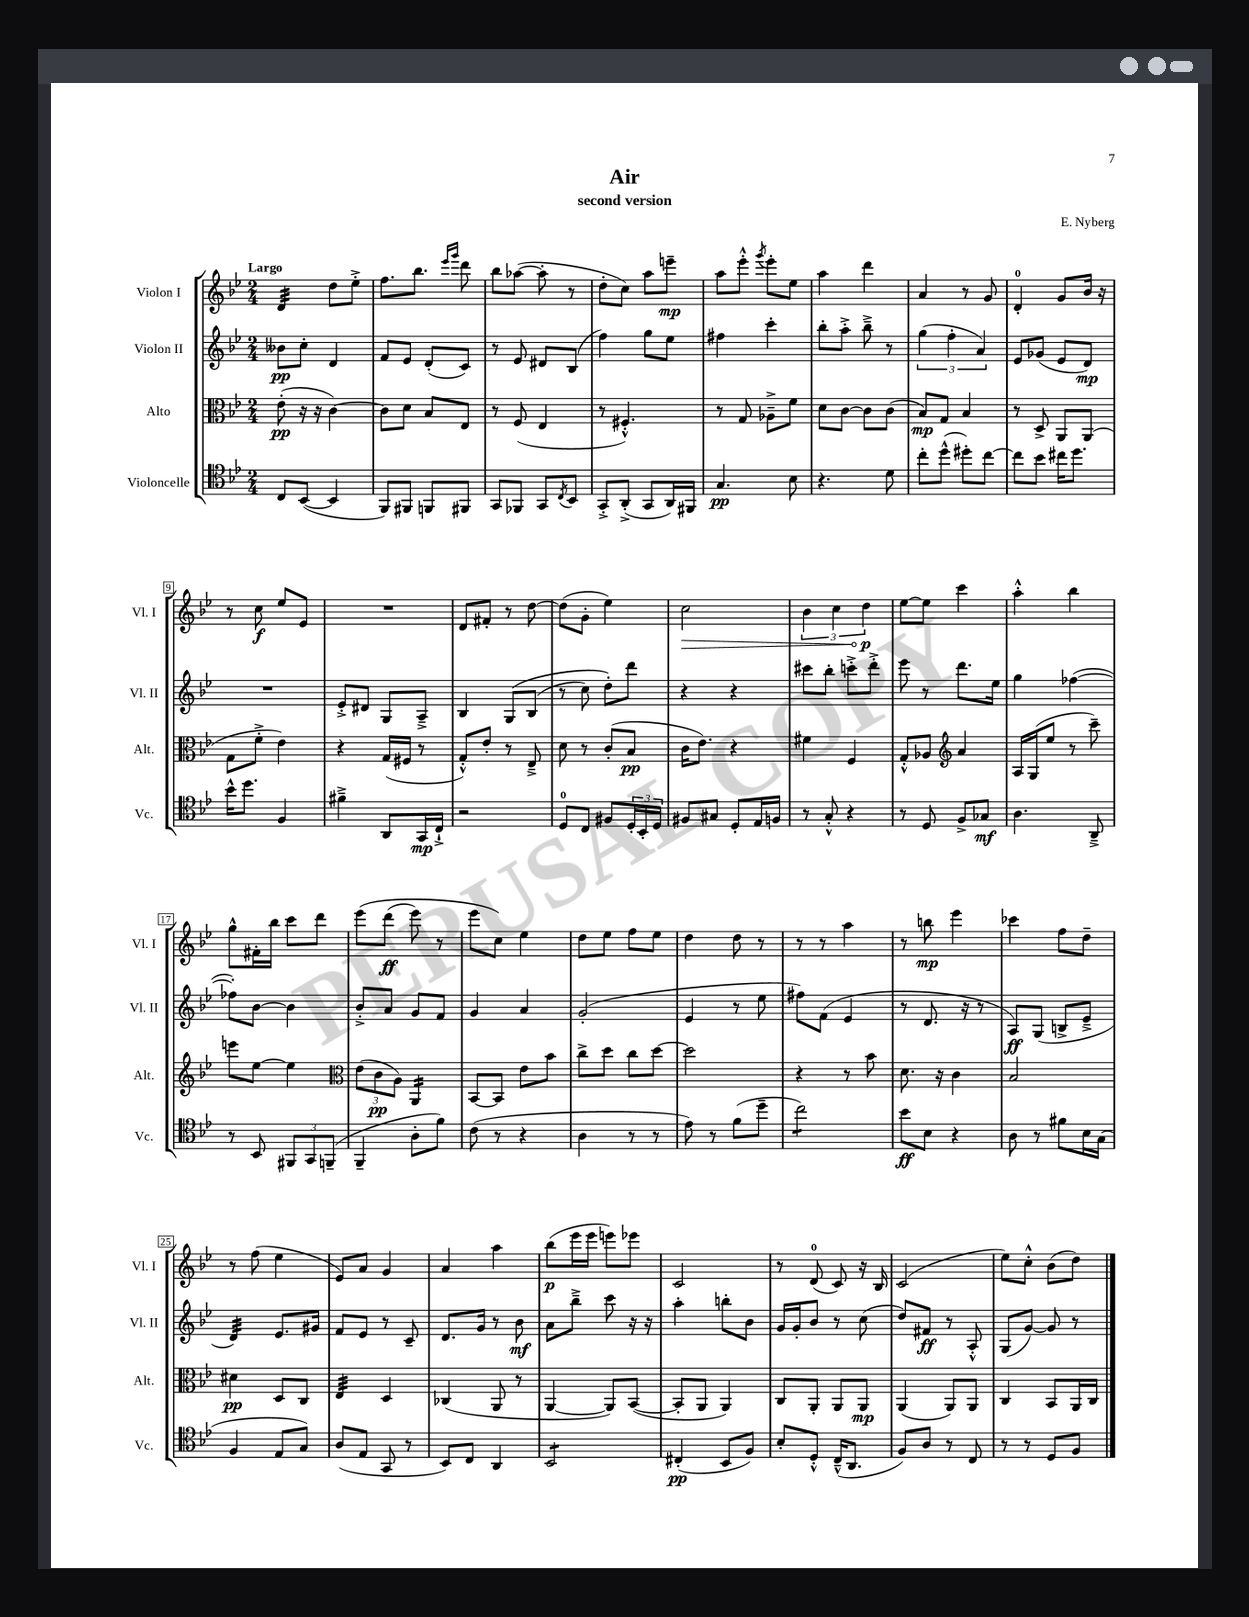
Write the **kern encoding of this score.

**kern	**kern	**kern	**kern
*staff4	*staff3	*staff2	*staff1
*clefC4	*clefC3	*clefG2	*clefG2
*k[b-e-]	*k[b-e-]	*k[b-e-]	*k[b-e-]
*M2/4	*M2/4	*M2/4	*M2/4
8C	(8e-'	8b--	4d
([8BB-	16r	8cc'	.
.	16r	.	.
4BB-]	[4c)	4d	8dd
.	.	.	8ee-'^
=	=	=	=
8FF)	8c]	8f	8.ff
8FF#	8d	8e-	.
.	.	.	8.bb-
8FF	8B-	(8d'	.
.	.	.	16qqeee-
.	.	.	16qqggg
8FF#	8E-	8c)	8ddd
=	=	=	=
8GG	8r	8r	8bb-
8FF-	(8F	8e-	([8aa-
8GG	4E-	8d#	8aa-']
8qC	.	.	.
8BB-	.	(8B-	8r
=	=	=	=
8GG'^	8r	4ff)	8dd'
(8AA'^	4.F#'^^)	.	8cc)
8GG	.	8gg	8aa
16AA)	.	8ee-	8eee~
16FF#	.	.	.
=	=	=	=
4.G	8r	4ff#	8aa
.	8G	.	8eee-'^^
.	.	.	8qggg
.	8A-~^	4ccc'	8eee-'
8B-	8f	.	8ee-
=	=	=	=
4.r	8d	8bb-'	4aa
.	[8c	8aa'^	.
.	8c]	8bb-~^	4ddd
8d	(8c	8r	.
=	=	=	=
8cc'	8B-)	(6gg	4a
(8dd^^	8G	.	.
.	.	6ff'	.
8dd#')	4B-	.	8r
.	.	6a)	.
[8cc	.	.	8g
=	=	=	=
8cc]	8r	8e-	4d'
8b-	8D^	(8g-	.
16cc#	8AA	8e-	8g
8.dd	.	.	.
.	(8AA	8d)	16b-
.	.	.	16r
=	=	=	=
16b-^^	8G	2r	8r
8.dd	.	.	.
.	8f'^	.	8cc
4F	4e-)	.	8ee-
.	.	.	8e-
=	=	=	=
4f#~^	4r	8e-'^	2r
.	.	8d#	.
8AA	(16G	8G	.
.	16F#	.	.
16GG	8r	8A~^	.
16C`^	.	.	.
=	=	=	=
2r	8G'^^)	4B-	8d
.	8e-'	.	8f#'
.	8r	&(8G	8r
.	8E-~^	(8B-	[8dd
=	=	=	=
8D	8d	8r	(8dd]
8C	8r	8cc)	8g'
8F#	(8c'	8dd'&)	4ee-)
24D'	8B-	8ddd	.
24BB-'	.	.	.
24D	.	.	.
=	=	=	=
8F#	16c	4r	2cc
.	8.e-)	.	.
8G#	.	.	.
8D'	4r	4r	.
16E-	.	.	.
16F	.	.	.
=	=	=	=
8r	4f#	8ccc#	6b-
8G'^^	.	8bb-'	.
.	.	.	6cc
4r	4F	8ccc'^	.
.	.	.	6dd
.	.	8ddd'^	.
=	=	=	=
8r	8G'^^	8eee-	[8ee-
8D	8A-	8r	8ee-]
*	*clefG2	*	*
8F^	4a	8.ddd	4ccc
8G-	.	.	.
.	.	16ee-	.
=	=	=	=
4.A	16A	4gg	4aa'^^
.	(16G	.	.
.	8ee-	.	.
.	8r	([4ff-	4bb-
8AA~^	8ccc~)	.	.
=	=	=	=
8r	8eee	8ff-'])	8gg^^
8BB-	[8ee-	[8b-	16f#'
.	.	.	16bb-
12FF#	4ee-]	4b-]	8ccc
12GG	.	.	.
.	.	.	8ddd
(12FF~	.	.	.
=	=	=	=
*	*clefC3	*	*
4FF~	(12e-	8b-'^	&(8eee-
.	12c	.	.
.	.	8a	(8ddd
.	12A)	.	.
8A'	4AA	8g	8eee-)
8f)	.	8f	8r
=	=	=	=
(8c	[8BB-	4g	8eee-
8r	8BB-]	.	8cc&)
4r	8e-	4a	4ee-
.	8b-	.	.
=	=	=	=
4A	8cc^	(2g'	8dd
.	8dd	.	8ee-
8r	8cc	.	8ff
8r	[8dd	.	8ee-
=	=	=	=
8e-)	2dd]	4e-	4dd
8r	.	.	.
(8f	.	8r	8dd
8dd~	.	8ee-	8r
=	=	=	=
2cc)	4r	8ff#)	8r
.	.	(8f	8r
.	8r	4e-	4aa
.	8b-	.	.
=	=	=	=
8b-	8.d	8r	8r
8B-	.	8.d	8bb
.	16r	.	.
4r	4c	.	4eee-
.	.	16r	.
.	.	8r	.
=	=	=	=
8A	2B-	8A)	4ccc-
8r	.	(8G	.
8f#	.	8B^	8ff
16B-	.	8e-~^	8dd~
(16G	.	.	.
=	=	=	=
4F	4d#	4d)	8r
.	.	.	(8ff
8E-	8D	8.e-	4ee-
8G)	8C	.	.
.	.	16g#	.
=	=	=	=
(8A	4E-	8f	8e-)
8E-	.	8e-	8a
8GG	4D	8r	4g
8r	.	8c~	.
=	=	=	=
8BB-)	(4C-	8.d	4a
8C	.	.	.
.	.	16g	.
4AA	8AA	8r	4aa
.	8r	8b-	.
=	=	=	=
2BB-	[4AA	8a	(8bb-
.	.	8bb-~^	16eee-
.	.	.	16eee-
.	8AA])	8ccc	8eee)
.	([8BB-	16r	8eee-
.	.	16r	.
=	=	=	=
(4C#'	8BB-']	4aa'	2c
.	8AA	.	.
8BB-	4AA)	8bb'	.
8F)	.	8b-	.
=	=	=	=
8B-'	8C	16g	8r
.	.	16g'	.
8D'^^	8AA'	8b-	(8d
(16C~^^	8AA	8r	8c)
8.AA	.	.	.
.	8AA	(8cc	16r
.	.	.	16B-
=	=	=	=
8F)	(4AA	8dd)	(2c
8A	.	8f#	.
8r	8AA)	8r	.
8C	8AA	8A'^^	.
=	=	=	=
8r	4C	(8G	8ee-)
8r	.	[8g)	8cc'^^
8D	8BB-	8g]	(8b-
8F	16AA	8r	8dd)
.	16C	.	.
==	==	==	==
*-	*-	*-	*-
